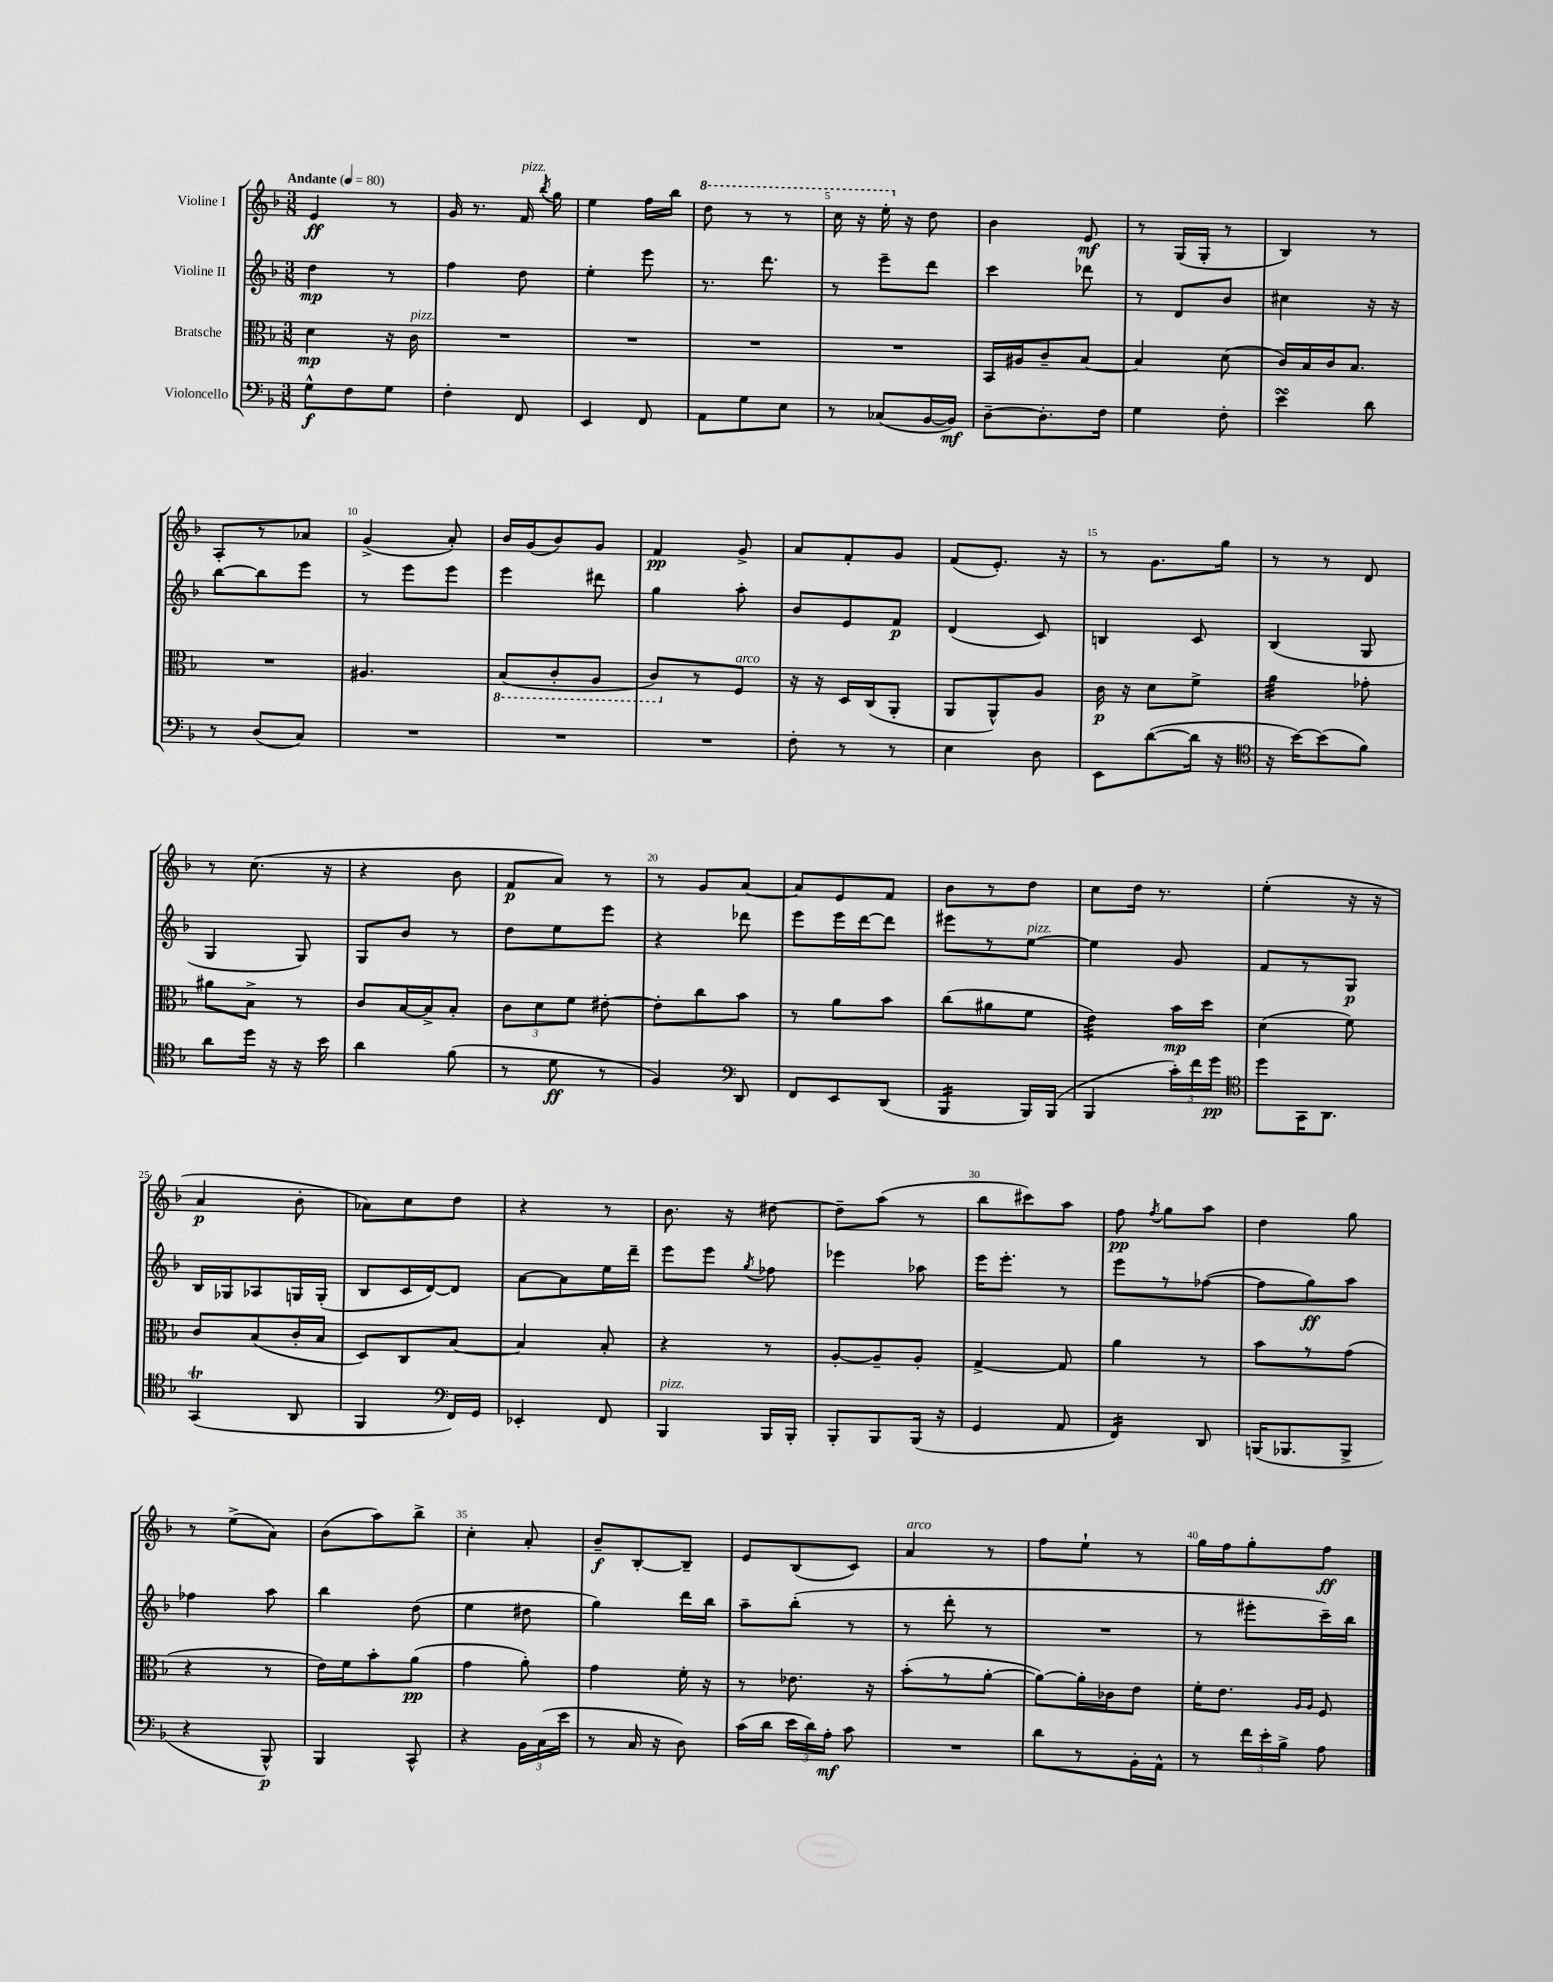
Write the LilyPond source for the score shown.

<<
\new StaffGroup <<
\new Staff = "s0" \with { instrumentName = "Violine I" } {
    \clef treble \key f \major \numericTimeSignature \time 3/8 \tempo "Andante" 4 = 80
    \autoBeamOff e'4\ff r8 |
    g'16 r8. f'16^\markup { \italic "pizz." } \acciaccatura { bes''8 } g''16 |
    e''4 f''16[ bes''16] |
    \ottava #1 d'''8 r8 r8 |
    c'''16 r16 e'''16-. \ottava #0 r16 d''8 |
    bes'4 e'8\mf |
    r8 g16[( g16]-. r8 |
    bes4) r8 |
    a8[-. r8 aes'8] |
    g'4->( a'8-.) |
    bes'16[ g'16( bes'8) g'8] |
    f'4\pp g'8-> |
    a'8[ f'8-. g'8] |
    f'8[( e'8.]-.) r16 |
    r8 g'8.[ g''16] |
    r8 r8 d'8 |
    r8 c''8.( r16 |
    r4 bes'8 |
    f'8[\p a'8]) r8 |
    r8 g'8[ a'8]~ |
    a'8[ e'8 f'8] |
    bes'8[ r8 d''8] |
    c''8[ d''16] r8. |
    e''4-.( r16 r16 |
    a'4\p bes'8-. |
    aes'8[) c''8 d''8] |
    r4 r8 |
    bes'8. r16 dis''8~ |
    dis''8[-- a''8]( r8 |
    bes''8[ cis'''8) a''8] |
    f''8\pp \acciaccatura { f''8 } g''8[ a''8] |
    d''4 g''8 |
    r8 e''8[->( a'8]) |
    bes'8[( a''8) bes''8]-> |
    c''4-. a'8-. |
    bes'8[--\f bes8~-. bes8]-- |
    e'8[ bes8( c'8]) |
    a'4^\markup { \italic "arco" } r8 |
    f''8[ e''8]-! r8 |
    g''16[ f''16 g''8-. f''8]\ff \bar "|." |
}
\new Staff = "s1" \with { instrumentName = "Violine II" } {
    \clef treble \key f \major \numericTimeSignature \time 3/8
    \autoBeamOff d''4\mp r8 |
    f''4 d''8 |
    e''4-. e'''8 |
    r8. d'''8. |
    r8 e'''8[-- d'''8] |
    c'''4 des'''8 |
    r8 d'8[ bes'8] |
    cis''4 r16 r16 |
    bes''8[~ bes''8 e'''8] |
    r8 e'''8[ e'''8] |
    e'''4 dis'''8 |
    g''4 a''8-. |
    bes'8[ e'8 f'8]\p |
    d'4( c'8) |
    b4 c'8 |
    bes4( g8 |
    g4 g8) |
    g8[ bes'8] r8 |
    d''8[ e''8 e'''8] |
    r4 des'''8 |
    e'''8[ e'''16 d'''16~ d'''8] |
    eis'''8[ r8 e''8]~^\markup { \italic "pizz." } |
    e''4 g'8 |
    f'8[ r8 g8]\p |
    bes16[ ges16 aes8 g16 g16]-.( |
    bes8[ c'16 d'16~) d'8] |
    a'8[~ a'8 e''16 d'''16]-- |
    e'''8[ e'''8] \acciaccatura { g''8 } fes''8 |
    ees'''4 aes''8 |
    e'''16[ e'''8.]-. r8 |
    e'''8[ r8 fes''8]~( |
    fes''8[ g''8\ff) a''8] |
    fes''4 a''8 |
    bes''4 d''8( |
    e''4 dis''8 |
    g''4) d'''16[ bes''16] |
    a''8[-- bes''8]-.( r8 |
    r8 d'''8-. r8 |
    R4. |
    r8 eis'''8[-. c'''16--) bes''16] \bar "|." |
}
\new Staff = "s2" \with { instrumentName = "Bratsche" } {
    \clef alto \key f \major \numericTimeSignature \time 3/8
    \autoBeamOff d'4\mp r16 c'16^\markup { \italic "pizz." } |
    R4. |
    R4. |
    R4. |
    R4. |
    bes,16[ ais16 c'8-- bes8]~ |
    bes4 d'8( |
    c'16[) bes16 c'16 bes8.] |
    R4. |
    ais4. |
    \ottava #-1 bes,8[( c8-. a,8] |
    c8[) \ottava #0 r8 f8]^\markup { \italic "arco" } |
    r16 r16 d16[ c16( a,8]-. |
    a,8[ a,8-^) a8] |
    c'16\p r16 d'8[ f'8]-> |
    a'4:32 ges'8-. |
    ais'8[ bes8]-> r8 |
    c'8[ bes16~ bes16-> bes8]-. |
    \tuplet 3/2 { c'8[ d'8 f'8] } eis'8~-. |
    eis'8[-. c''8 bes'8] |
    r8 a'8[ bes'8] |
    c''8[( ais'8 f'8] |
    e'4:32) bes'16[\mp d''16] |
    d'4( f'8) |
    c'8[ bes8( c'16-. bes16] |
    d8[) c8 bes8]~ |
    bes4 bes8-. |
    r4 r8 |
    a8[~-. a8-- a8]-. |
    g4~-> g8 |
    a'4 r8 |
    bes'8[ r8 g'8]( |
    r4 r8 |
    e'16[) f'16 bes'8-. a'8]\pp( |
    g'4 a'8-.) |
    g'4 f'16-. r16 |
    r8 ees'8. r16 |
    bes'8[-.( r8 a'8]~-. |
    a'8[~) a'16-. ces'16 e'8] |
    f'16[-. e'8.] \grace { a16[ a16] } f8 \bar "|." |
}
\new Staff = "s3" \with { instrumentName = "Violoncello" } {
    \clef bass \key f \major \numericTimeSignature \time 3/8
    \autoBeamOff g8[-^\f f8 g8] |
    f4-. f,8 |
    e,4 f,8 |
    a,8[ g8 e8] |
    r8 ces8[( bes,16~ bes,16]\mf) |
    d8[~-- d8.-. f16] |
    g4 f8-. |
    e'4\turn d'8 |
    r8 d8[( c8]) |
    R4. |
    R4. |
    R4. |
    f8-. r8 r8 |
    e4 d8 |
    e,8[ d'8~( d'16] r16 |
    \clef tenor r16 bes'16[~) bes'8( f'8]) |
    a'8[ d''16] r16 r16 bes'16 |
    a'4 f'8( |
    r8 d'8\ff r8 |
    f4) \clef bass d,8 |
    f,8[ e,8 d,8]( |
    bes,,4:16 bes,,16[) bes,,16]( |
    bes,,4 \tuplet 3/2 { c'16[-.) f'16 g'16]\pp } |
    \clef tenor d''8[ g,16 a,8.] |
    g,4\trill( a,8 |
    f,4 \clef bass f,16[) g,16] |
    ees,4-. f,8 |
    bes,,4^\markup { \italic "pizz." } bes,,16[ bes,,16]-. |
    bes,,8[-. bes,,8 bes,,16]( r16 |
    g,4 a,8 |
    f,4:16) d,8 |
    b,,16[( bes,,8. bes,,8]-> |
    r4 bes,,8-^\p) |
    bes,,4 c,8-^ |
    r4 \tuplet 3/2 { bes,16[ c16( e'16] } |
    r8 c16 r16 d8) |
    c'16[( d'16] \tuplet 3/2 { e'16[ d'16) a16]-.\mf } c'8 |
    R4. |
    d'8[ r8 bes,16-. a,16]-^ |
    r8 \tuplet 3/2 { f'16[ e'16-. bes16]-> } a8 \bar "|." |
}
>>
>>
\layout { \context { \Score \override BarNumber.break-visibility = ##(#f #t #t) barNumberVisibility = #(every-nth-bar-number-visible 5) } }
